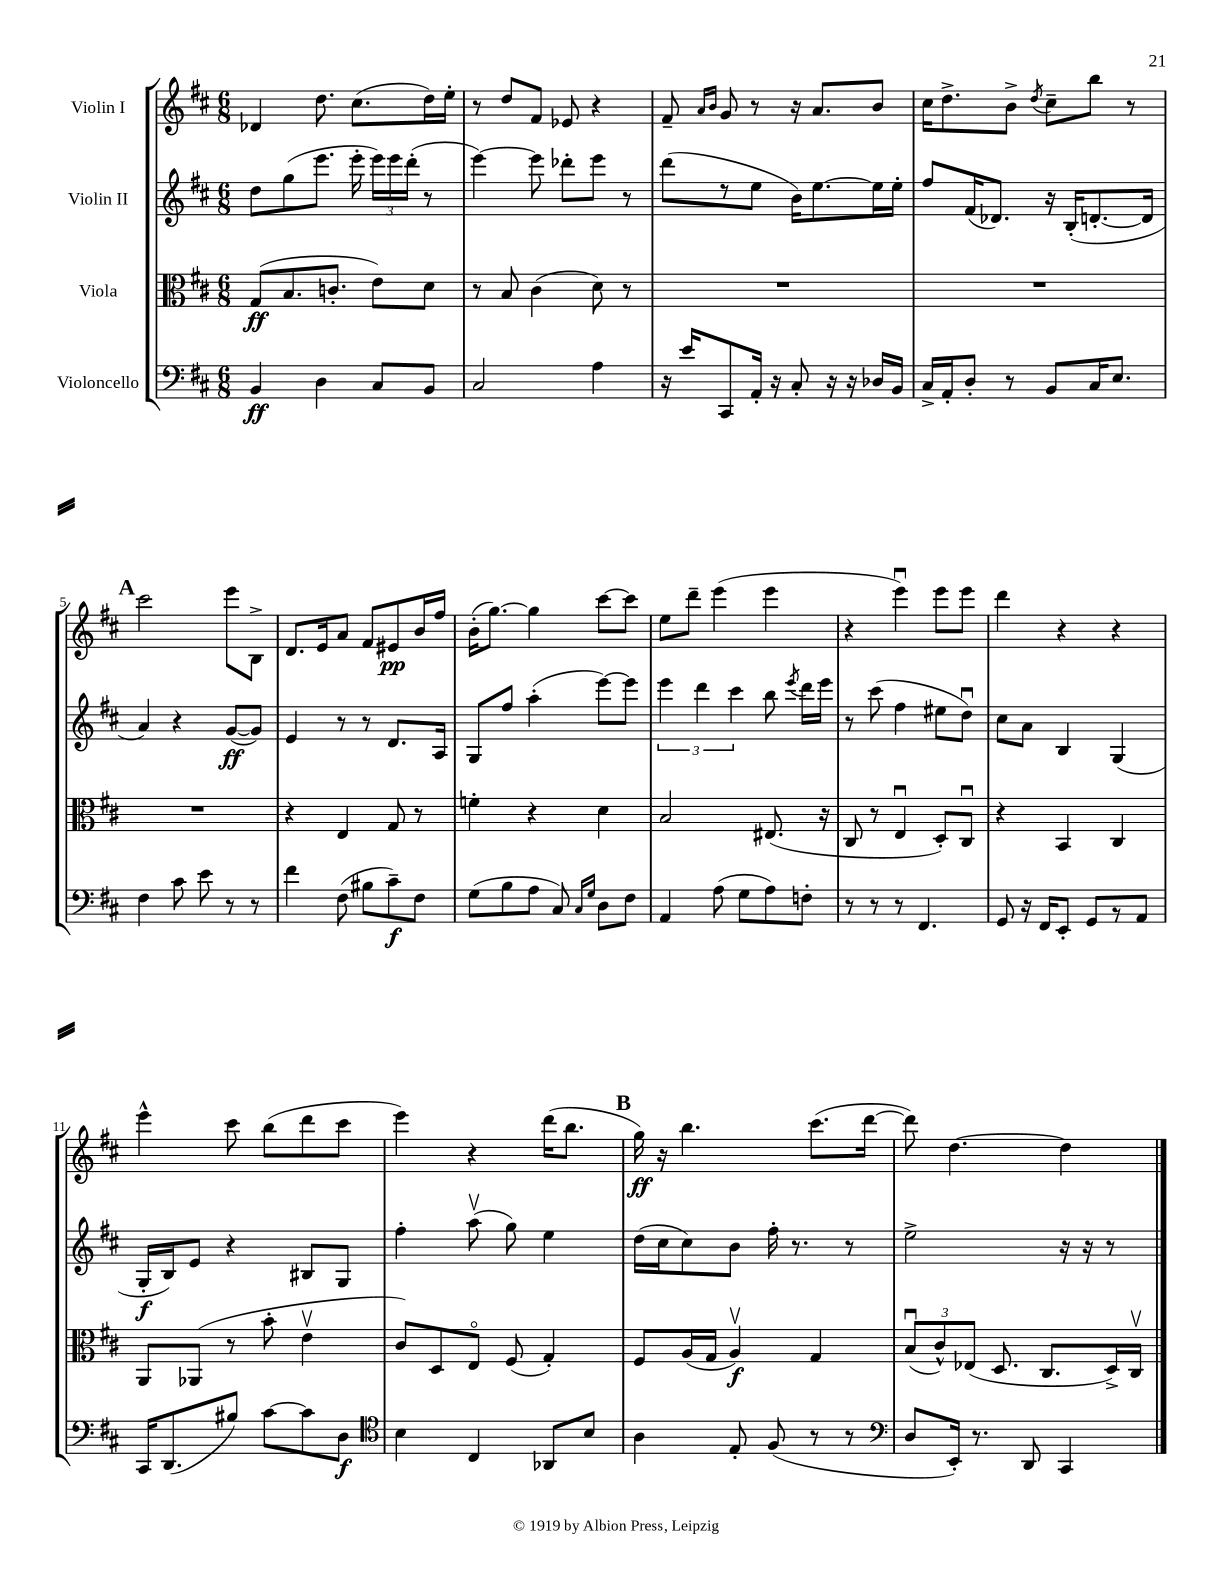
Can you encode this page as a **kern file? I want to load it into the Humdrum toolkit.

**kern	**dynam	**kern	**dynam	**kern	**dynam	**kern	**dynam
*part4	*part4	*part3	*part3	*part2	*part2	*part1	*part1
*staff4	*staff4	*staff3	*staff3	*staff2	*staff2	*staff1	*staff1
*I"Violoncello	*	*I"Viola	*	*I"Violin II	*	*I"Violin I	*
*clefF4	*	*clefC3	*	*clefG2	*	*clefG2	*
*k[f#c#]	*	*k[f#c#]	*	*k[f#c#]	*	*k[f#c#]	*
*M6/8	*	*M6/8	*	*M6/8	*	*M6/8	*
=1	=1	=1	=1	=1	=1	=1	=1
4BB/	ff	(8G/L	ff	8dd\L	.	4d-X/	.
.	.	8.B/	.	(8gg\	.	.	.
4D\	.	.	.	8.eee\J	.	8.dd\	.
.	.	8.cn'/J	.	.	.	.	.
.	.	.	.	16eee'\	.	(8.cc#\L	.
8C#/L	.	8e\L)	.	24eee\LL)	.	.	.
.	.	.	.	24eee\	.	.	.
.	.	.	.	(24ddd'\JJ	.	.	.
8BB/J	.	8d\J	.	8r	.	16dd\L)	.
.	.	.	.	.	.	16ee'\JJ	.
=2	=2	=2	=2	=2	=2	=2	=2
2C#/	.	8r	.	[4eee\)	.	8r	.
.	.	8B/	.	.	.	8dd/L	.
.	.	(4c#\	.	8eee\]	.	8f#/J	.
.	.	.	.	8ddd-X'\L	.	8e-X/	.
4A\	.	8d\)	.	8eee\J	.	4r	.
.	.	8r	.	8r	.	.	.
=3	=3	=3	=3	=3	=3	=3	=3
16r	.	2.r	.	(8ddd\L	.	8f#~/	.
16e/KL	.	.	.	.	.	.	.
.	.	.	.	.	.	16qqa/LL	.
.	.	.	.	.	.	16qqb/JJ	.
8CC#/	.	.	.	8r	.	8g/	.
16AA'/Jk	.	.	.	8ee\J	.	8r	.
16r	.	.	.	.	.	.	.
8C#'/	.	.	.	16b\KL)	.	16r	.
.	.	.	.	[8.ee\	.	8.a/L	.
16r	.	.	.	.	.	.	.
16r	.	.	.	.	.	.	.
16D-X/LL	.	.	.	16ee\L]	.	8b/J	.
16BB/JJ	.	.	.	16ee'\JJ	.	.	.
=4	=4	=4	=4	=4	=4	=4	=4
16C#^/LL	.	2.r	.	8ff#/L	.	16cc#\KL	.
16AA'/J	.	.	.	.	.	8.dd^\	.
8D'/J	.	.	.	(16f#/K	.	.	.
.	.	.	.	8.d-X/J)	.	.	.
8r	.	.	.	.	.	8b^\J	.
.	.	.	.	.	.	8qdd/	.
8BB/L	.	.	.	16r	.	8cc#~\L	.
.	.	.	.	(16B'/KL	.	.	.
16C#/K	.	.	.	[8.dn'/	.	8bb\J	.
8.E/J	.	.	.	.	.	.	.
.	.	.	.	.	.	8r	.
.	.	.	.	16d/Jk]	.	.	.
!!LO:LB:g=z
!!LO:REH:place=s1:t=A
=5	=5	=5	=5	=5	=5	=5	=5
4F#\	.	2.r	.	4a/)	.	2ccc#\	.
8c#\	.	.	.	4r	.	.	.
8e\	.	.	.	.	.	.	.
8r	.	.	.	([8g/L	ff	8eee\L	.
8r	.	.	.	8g/J])	.	8B^\J	.
=6	=6	=6	=6	=6	=6	=6	=6
4f#\	.	4r	.	4e/	.	8.d/L	.
.	.	.	.	.	.	16e/k	.
(8F#\	.	4E/	.	8r	.	8a/J	.
8B#X\L	.	.	.	8r	.	8f#/L	.
8c#~\)	f	8G/	.	8.d/L	.	8e#X/	pp
8F#\J	.	8r	.	.	.	16b/L	.
.	.	.	.	16A/Jk	.	16ff#/JJ	.
=7	=7	=7	=7	=7	=7	=7	=7
(8G\L	.	4fn'\	.	8G/L	.	(16b'\KL	.
.	.	.	.	.	.	[8.gg\J)	.
8B\	.	.	.	8ff#/J	.	.	.
8A\J	.	4r	.	(4aa'\	.	4gg\]	.
8C#/)	.	.	.	.	.	.	.
16qqC#/LL	.	.	.	.	.	.	.
16qqG/JJ	.	.	.	.	.	.	.
8D\L	.	4d\	.	[8eee\L)	.	[8ccc#\L	.
8F#\J	.	.	.	8eee\J]	.	8ccc#\J]	.
=8	=8	=8	=8	=8	=8	=8	=8
4AA/	.	2B/	.	6eee\	.	8ee\L	.
.	.	.	.	.	.	8ddd~\J	.
.	.	.	.	6ddd\	.	.	.
(8A\	.	.	.	.	.	(4eee\	.
.	.	.	.	6ccc#\	.	.	.
8G\L	.	.	.	.	.	.	.
8A\)	.	(8.E#X/	.	8bb\	.	4eee\	.
.	.	.	.	8qeee/	.	.	.
8Fn'\J	.	.	.	16ddd\LL	.	.	.
.	.	16r	.	16eee\JJ	.	.	.
=9	=9	=9	=9	=9	=9	=9	=9
8r	.	8C#/	.	8r	.	4r	.
8r	.	8r	.	(8ccc#\	.	.	.
8r	.	4Eu/	.	4ff#\	.	4eeeu\)	.
4.FF#/	.	.	.	.	.	.	.
.	.	8D'/L)	.	8ee#X\L	.	8eee\L	.
.	.	8C#u/J	.	8ddu\J)	.	8eee\J	.
=10	=10	=10	=10	=10	=10	=10	=10
8GG/	.	4r	.	8cc#\L	.	4ddd\	.
16r	.	.	.	8a\J	.	.	.
16FF#/KL	.	.	.	.	.	.	.
8EE'/J	.	4BB/	.	4B/	.	4r	.
8GG/L	.	.	.	.	.	.	.
8r	.	4C#/	.	(4G/	.	4r	.
8AA/J	.	.	.	.	.	.	.
!!LO:LB:g=z
=11	=11	=11	=11	=11	=11	=11	=11
16CC#/KL	.	8AA/L	.	16G'/LL	f	4eee^^\	.
(8.DD/	.	.	.	16B/J)	.	.	.
.	.	(8AA-X/J	.	8e/J	.	.	.
8B#X/J)	.	8r	.	4r	.	8ccc#\	.
[8c#\L	.	8b'\	.	.	.	(8bb\L	.
8c#\]	.	4ev\	.	8B#X/L	.	8ddd\	.
8D\J	f	.	.	8G/J	.	8ccc#\J	.
=12	=12	=12	=12	=12	=12	=12	=12
*clefC4	*	*	*	*	*	*	*
4B\	.	8c#/L)	.	4ff#'\	.	4eee\)	.
.	.	8D/	.	.	.	.	.
4C#/	.	8E/J	.	(8aav\	.	4r	.
.	.	(8F#/	.	8gg\)	.	.	.
8AA-X/L	.	4G'/)	.	4ee\	.	(16ddd\KL	.
.	.	.	.	.	.	8.bb\J	.
8B/J	.	.	.	.	.	.	.
!!LO:REH:place=s1:t=B
=13	=13	=13	=13	=13	=13	=13	=13
4A\	.	8F#/L	.	(16dd\LL	.	16gg\)	ff
.	.	.	.	16cc#\J	.	16r	.
.	.	(16A/L	.	8cc#\)	.	4.bb\	.
.	.	16G/JJ	.	.	.	.	.
8E'/	.	4Av/)	f	8b\J	.	.	.
(8F#/	.	.	.	16ff#'\	.	.	.
.	.	.	.	8.r	.	.	.
8r	.	4G/	.	.	.	(8.ccc#\L	.
8r	.	.	.	8r	.	.	.
.	.	.	.	.	.	[16ddd\Jk	.
=14	=14	=14	=14	=14	=14	=14	=14
*clefF4	*	*	*	*	*	*	*
8D/L	.	(12Bu/L	.	2ee^\	.	8ddd\])	.
.	.	12c#^^/)	.	.	.	.	.
16EE'/Jk)	.	.	.	.	.	[4.dd\	.
.	.	(12E-X/J	.	.	.	.	.
8.r	.	.	.	.	.	.	.
.	.	8.D/	.	.	.	.	.
8DD/	.	.	.	.	.	.	.
.	.	8.C#/L	.	.	.	.	.
4CC#/	.	.	.	16r	.	4dd\]	.
.	.	.	.	16r	.	.	.
.	.	16D^/L)	.	8r	.	.	.
.	.	16C#v/JJ	.	.	.	.	.
==	==	==	==	==	==	==	==
*-	*-	*-	*-	*-	*-	*-	*-
